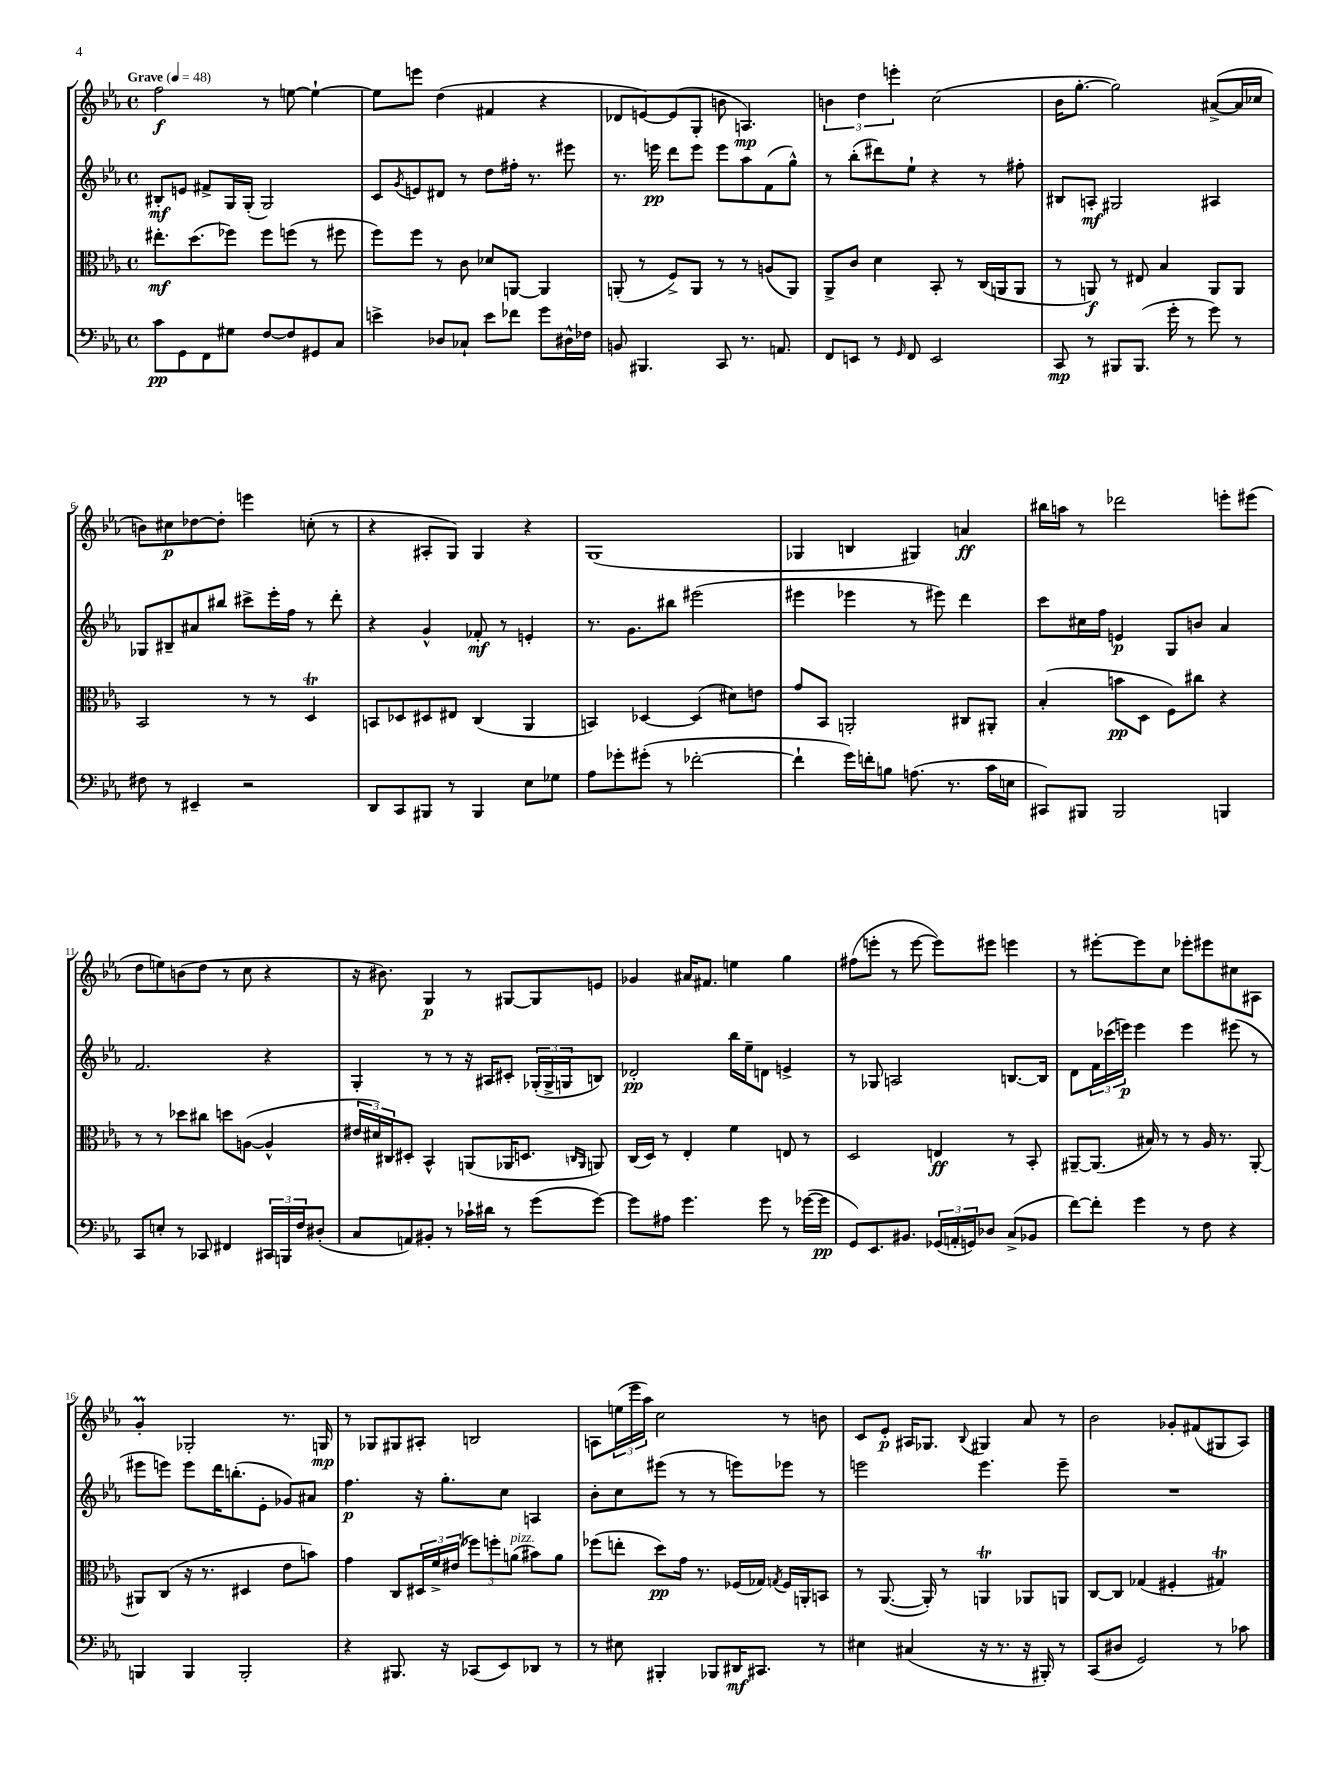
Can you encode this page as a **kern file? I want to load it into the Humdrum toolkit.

**kern	**dynam	**kern	**dynam	**kern	**dynam	**kern	**dynam
*part4	*part4	*part3	*part3	*part2	*part2	*part1	*part1
*staff4	*staff4	*staff3	*staff3	*staff2	*staff2	*staff1	*staff1
*clefF4	*	*clefC3	*	*clefG2	*	*clefG2	*
*k[b-e-a-]	*	*k[b-e-a-]	*	*k[b-e-a-]	*	*k[b-e-a-]	*
*M4/4	*	*M4/4	*	*M4/4	*	*M4/4	*
*met(c)	*	*met(c)	*	*met(c)	*	*met(c)	*
*MM48	*	*MM48	*	*MM48	*	*MM48	*
=1	=1	=1	=1	=1	=1	=1	=1
!	!	!	!	!	!	!LO:TX:a:B:t=Grave	!
8c\L	pp	8.ee#X'\L	mf	8B#X'/L	mf	2ff\	f
8GG\	.	.	.	8en/J	.	.	.
.	.	(8.dd\	.	.	.	.	.
8FF\	.	.	.	8f#X^/L	.	.	.
8G#X\J	.	8ff-X\J)	.	16G/L	.	.	.
.	.	.	.	(16G'/JJ	.	.	.
[8F/L	.	8ff-\L	.	2G/)	.	8r	.
8F/]	.	(8ffn\J	.	.	.	[8een\	.
8GG#X/	.	8r	.	.	.	4ee`\_	.
8C/J	.	8ff#X\	.	.	.	.	.
=2	=2	=2	=2	=2	=2	=2	=2
4en^\	.	8ff\L)	.	8c/L	.	8ee\L]	.
.	.	.	.	8qg/	.	.	.
.	.	8ff\J	.	8en/	.	8eeen\J	.
8D-X/L	.	8r	.	8d#X/J	.	(4dd\	.
8C-X`/J	.	8c\	.	8r	.	.	.
8e\L	.	8d-X/L	.	8dd\L	.	4f#X/	.
8f-X\J	.	[8AAn/J	.	16ff#X'\Jk	.	.	.
.	.	.	.	8.r	.	.	.
8g\L	.	4AA/]	.	.	.	4r	.
16D#X^^\L	.	.	.	8eee#X\	.	.	.
16F-X\JJ	.	.	.	.	.	.	.
=3	=3	=3	=3	=3	=3	=3	=3
8BBn/	.	(8AAn'/	.	8.r	.	8d-X/L	.
4.BBB#X/	.	8r	.	.	.	[8en/)	.
.	.	.	.	16eeen\	pp	.	.
.	.	8F^/L)	.	8ddd\L	.	(8e/]	.
.	.	8AA/J	.	8eee\J	.	8G'/J	.
8CC/	.	8r	.	8eee\L	.	8bn\	.
8.r	.	8r	.	8aa-\	.	4.An/)	mp
.	.	(8An/L	.	(8f\	.	.	.
8.AAn/	.	.	.	.	.	.	.
.	.	8AA/J)	.	8gg^^\J)	.	.	.
=4	=4	=4	=4	=4	=4	=4	=4
8FF/L	.	8AA-^/L	.	8r	.	6bn\	.
8EEn/J	.	8c/J	.	(8bb-'\L	.	.	.
.	.	.	.	.	.	6dd\	.
8r	.	4d\	.	8ddd#X\)	.	.	.
.	.	.	.	.	.	6eeen'\	.
16qqGG/	.	.	.	.	.	.	.
8FF/	.	.	.	8ee-`\J	.	.	.
2EE/	.	8BB-'/	.	4r	.	(2cc\	.
.	.	8r	.	.	.	.	.
.	.	(16C/LL	.	8r	.	.	.
.	.	16AAn/J	.	.	.	.	.
.	.	8AA/J	.	8ff#X'\	.	.	.
=5	=5	=5	=5	=5	=5	=5	=5
8CC/	mp	8r	.	8B#X/L	.	16b-\KL	.
.	.	.	.	.	.	[8.gg'\J	.
8r	.	8AAn/)	f	8An'/J	mf	.	.
8BBB#X/L	.	8r	.	2G#X/	.	2gg\])	.
(8.BBB#/J	.	8E#X/	.	.	.	.	.
.	.	4B-/	.	.	.	.	.
16g'\	.	.	.	.	.	.	.
8r	.	.	.	.	.	.	.
8g\)	.	8AA/L	.	4A#X/	.	([8a#X^/L	.
8r	.	8AA/J	.	.	.	16a#/L]	.
.	.	.	.	.	.	16cc-X/JJ	.
!!LO:LB:g=z
=6	=6	=6	=6	=6	=6	=6	=6
8F#X\	.	2BB-/	.	8G-X/L	.	8bn\L)	.
8r	.	.	.	8B#X~/	.	8cc#X\	p
4EE#X~/	.	.	.	8a#X/	.	[8dd-X\	.
.	.	.	.	8bb#X/J	.	8dd-'\J]	.
2r	.	8r	.	8ccc#X^\L	.	4eeen\	.
.	.	8r	.	16eee-'\L	.	.	.
.	.	.	.	16ff\JJ	.	.	.
.	.	4Dt/	.	8r	.	(8ccn'\	.
.	.	.	.	8ddd'\	.	8r	.
=7	=7	=7	=7	=7	=7	=7	=7
8DD/L	.	8BBn/L	.	4r	.	4r	.
8CC/	.	8D-X/	.	.	.	.	.
8BBB#X/J	.	8D#X/	.	4g^^/	.	8A#X'/L	.
8r	.	8E#X/J	.	.	.	8G/J)	.
4BBB#/	.	(4C/	.	8f-X'/	mf	4G/	.
.	.	.	.	8r	.	.	.
8E-\L	.	4AA-/	.	4en'/	.	4r	.
8G-X\J	.	.	.	.	.	.	.
=8	=8	=8	=8	=8	=8	=8	=8
8A-\L	.	4BBn/)	.	8.r	.	(1G	.
8g-X'\	.	.	.	.	.	.	.
.	.	.	.	8.g\L	.	.	.
(8g#X'\J	.	[4D-X/	.	.	.	.	.
8r	.	.	.	8bb#X\J	.	.	.
[2f-X'\	.	(4D-/]	.	(2eee#X\	.	.	.
.	.	8d#X\L)	.	.	.	.	.
.	.	8en\J	.	.	.	.	.
=9	=9	=9	=9	=9	=9	=9	=9
4f-`\]	.	8g/L	.	4eee#X\	.	4G-X/	.
.	.	8BB-/J	.	.	.	.	.
16g\LL)	.	2AAn'/	.	4eee-X\	.	4Bn/	.
16fn'\J	.	.	.	.	.	.	.
8Bn\J	.	.	.	.	.	.	.
(8.An\	.	.	.	8r	.	4G#X/)	.
.	.	.	.	8eee#X\)	.	.	.
8.r	.	.	.	.	.	.	.
.	.	8C#X/L	.	4ddd\	.	4an/	ff
16c\LL	.	8AA#X'/J	.	.	.	.	.
16En\JJ	.	.	.	.	.	.	.
=10	=10	=10	=10	=10	=10	=10	=10
8CC#X/L)	.	(4B-'/	.	8ccc\L	.	16bb#X\LL	.
.	.	.	.	.	.	16aan\JJ	.
8BBB#X/J	.	.	.	16cc#X\L	.	8r	.
.	.	.	.	16ff\JJ	.	.	.
2BBB#/	.	8bn\L	pp	4en/	p	2ddd-X\	.
.	.	8D\J	.	.	.	.	.
.	.	8F\L)	.	8G/L	.	.	.
.	.	8cc#X\J	.	8bn/J	.	.	.
4BBBn/	.	4r	.	4a-/	.	8eeen'\L	.
.	.	.	.	.	.	(8eee#X\J	.
!!LO:LB:g=z
=11	=11	=11	=11	=11	=11	=11	=11
8CC/L	.	8r	.	2.f/	.	8dd\L	.
8En'/J	.	8r	.	.	.	8een\)	.
8r	.	8dd-X\L	.	.	.	(8bn\	.
8CC-X/	.	8cc#X\J	.	.	.	8dd\J	.
4FF#X/	.	8ddn\L	.	.	.	8r	.
.	.	([8An\J	.	.	.	8cc\	.
24CC#X/LL	.	4A^^/]	.	4r	.	4r	.
24BBBn/	.	.	.	.	.	.	.
24F/J	.	.	.	.	.	.	.
(8D#X'/J	.	.	.	.	.	.	.
=12	=12	=12	=12	=12	=12	=12	=12
8C/L	.	24e#X/LL	.	4G'/	.	16r	.
.	.	24d#X/)	.	.	.	.	.
.	.	.	.	.	.	8.b#X\)	.
.	.	24C#X/J	.	.	.	.	.
8AAn/)	.	8D#X'/J	.	.	.	.	.
8BB#X'/J	.	4BB-^^/	.	8r	.	4G/	p
8r	.	.	.	8r	.	.	.
16c-X`\LL	.	(8AAn/L	.	16r	.	8r	.
16d#X\JJ	.	.	.	16A#X/KL	.	.	.
8r	.	16AA-X/K	.	8c#X'/J	.	[8G#X/L	.
.	.	8.Dn/J	.	.	.	.	.
(8g\L	.	.	.	(24G-X'/LL	.	8G#/]	.
.	.	.	.	24G-^/	.	.	.
.	.	.	.	24Gn/J	.	.	.
.	.	16qqCn/LL	.	.	.	.	.
.	.	16qqAA-/JJ	.	.	.	.	.
[8g\J)	.	8AAn/)	.	8Bn/J)	.	8en/J	.
=13	=13	=13	=13	=13	=13	=13	=13
8g\L]	.	(16C/LL	.	2d-X'/	pp	4g-X/	.
.	.	16D/JJ)	.	.	.	.	.
8A#X\J	.	8r	.	.	.	.	.
4.g\	.	4E-'/	.	.	.	16a#X/KL	.
.	.	.	.	.	.	8.f#X/J	.
.	.	4f\	.	16bb-\LL	.	4een\	.
.	.	.	.	16ee-~\J	.	.	.
8g\	.	.	.	8dn\J	.	.	.
8r	.	8En/	.	4en^/	.	4gg\	.
([16g-X\LL	.	8r	.	.	.	.	.
16g-\JJ]	pp	.	.	.	.	.	.
=14	=14	=14	=14	=14	=14	=14	=14
8GG/L)	.	2D/	.	8r	.	(8ff#X\L	.
8.EE-/	.	.	.	8G-X/	.	8eeen'\J	.
.	.	.	.	2An/	.	8r	.
8.BB#X/J	.	.	.	.	.	.	.
.	.	.	.	.	.	[8eee\	.
(24GG-X/LL	.	4En/	ff	.	.	8eee\L])	.
24AAn'/	.	.	.	.	.	.	.
24GGn/J)	.	.	.	.	.	.	.
8D-X/J	.	.	.	.	.	8eee#X\J	.
(8C^/L	.	8r	.	[8.Bn/L	.	4eeen\	.
8BB-X/J	.	8BB-'/	.	.	.	.	.
.	.	.	.	16B/Jk]	.	.	.
=15	=15	=15	=15	=15	=15	=15	=15
[8f\L)	.	[8AA#X~/L	.	8d\L	.	8r	.
8f'\J]	.	(8.AA#/J]	.	24f\L	.	[8eee#X'\L	.
.	.	.	.	(24ccc-X\	.	.	.
.	.	.	.	24eeen\JJ)	p	.	.
4g\	.	.	.	4eee\	.	8eee#\]	.
.	.	16B#X/)	.	.	.	.	.
.	.	8r	.	.	.	8cc\J	.
8r	.	8r	.	4eee\	.	8eee-X'\L	.
8F\	.	16A-/	.	.	.	8eee#X\	.
.	.	8.r	.	.	.	.	.
4r	.	.	.	(8eee#X\	.	8cc#X\	.
.	.	[8AA#'/	.	8r	.	8A#X\J	.
!!LO:LB:g=z
=16	=16	=16	=16	=16	=16	=16	=16
4BBBn/	.	8AA#X/L]	.	8eee#X\L	.	4gm'/	.
.	.	(8C/J	.	8eeen\J)	.	.	.
4BBB/	.	16r	.	8eee\L	.	2G-X'/	.
.	.	8.r	.	.	.	.	.
.	.	.	.	16ddd\K	.	.	.
.	.	.	.	(8.bbn'\	.	.	.
2BBB'/	.	4D#X/	.	.	.	.	.
.	.	.	.	8e-'\J	.	.	.
.	.	8e-\L	.	8g-X/L)	.	8.r	.
.	.	8bn\J)	.	8a#X/J	.	.	.
.	.	.	.	.	.	16Gn/	mp
=17	=17	=17	=17	=17	=17	=17	=17
4r	.	4g\	.	4.ff\	p	8r	.
.	.	.	.	.	.	8G-X/L	.
8.BBB#X/	.	8C/L	.	.	.	8G#X/	.
.	.	24D#X/L	.	16r	.	8A#X'/J	.
.	.	24f^/	.	.	.	.	.
16r	.	.	.	8.gg'\L	.	.	.
.	.	(24e#X/JJ	.	.	.	.	.
(8CC-X/L	.	12ff-X\L)	.	.	.	2Bn/	.
.	.	12ffn'\	.	.	.	.	.
8EE-/)	.	.	.	8cc\J	.	.	.
!	!	!LO:TX:a:i:t=pizz.	!	!	!	!	!
.	.	(12an\J	.	.	.	.	.
8DD-X/J	.	8b#X\L)	.	4An/	.	.	.
8r	.	8a\J	.	.	.	.	.
=18	=18	=18	=18	=18	=18	=18	=18
8r	.	(8ff-X\L	.	8b-'\L	.	8An\L	.
8E#X\	.	8een'\J	.	8cc\	.	(24een\L	.
.	.	.	.	.	.	24eee-\	.
.	.	.	.	.	.	24aa-\JJ)	.
4BBB#X'/	.	8dd\L)	pp	(8eee#X\J	.	2cc\	.
.	.	16g\Jk	.	8r	.	.	.
.	.	8.r	.	.	.	.	.
8BBB-X/L	.	.	.	8r	.	.	.
16DD#X/K	mf	(16F-X/LL	.	8eeen\L)	.	.	.
8.CC#X/J	.	16G-X/JJ)	.	.	.	.	.
.	.	8qGn/	.	.	.	.	.
.	.	16F-/LL	.	8eee-X\J	.	8r	.
.	.	16AAn'/J	.	.	.	.	.
8r	.	8BBn/J	.	8r	.	8bn\	.
=19	=19	=19	=19	=19	=19	=19	=19
4E#X\	.	8r	.	2eeen\	.	8c/L	.
.	.	([8.AA-/	.	.	.	8e-'/J	p
(4C#X/	.	.	.	.	.	16A#X/KL	.
.	.	16AA-'/])	.	.	.	8.G-X/J	.
.	.	8r	.	.	.	.	.
.	.	.	.	.	.	8qqB-/	.
16r	.	4AAnt/	.	4.eee\	.	4G#X/	.
8.r	.	.	.	.	.	.	.
16r	.	8AA-X/L	.	.	.	8a-/	.
16BBB#X'/)	.	.	.	.	.	.	.
8r	.	8AAn/J	.	8eee~\	.	8r	.
=20	=20	=20	=20	=20	=20	=20	=20
(8CC/L	.	[8C/L	.	1r	.	2b-\	.
8D#X/J	.	8C/J]	.	.	.	.	.
2GG/)	.	(4G-X/	.	.	.	.	.
.	.	4F#X'/	.	.	.	8g-X'/L	.
.	.	.	.	.	.	(8f#X/	.
8r	.	4G#Xt/)	.	.	.	8G#X/	.
8c-X\	.	.	.	.	.	8A-/J)	.
==	==	==	==	==	==	==	==
*-	*-	*-	*-	*-	*-	*-	*-
